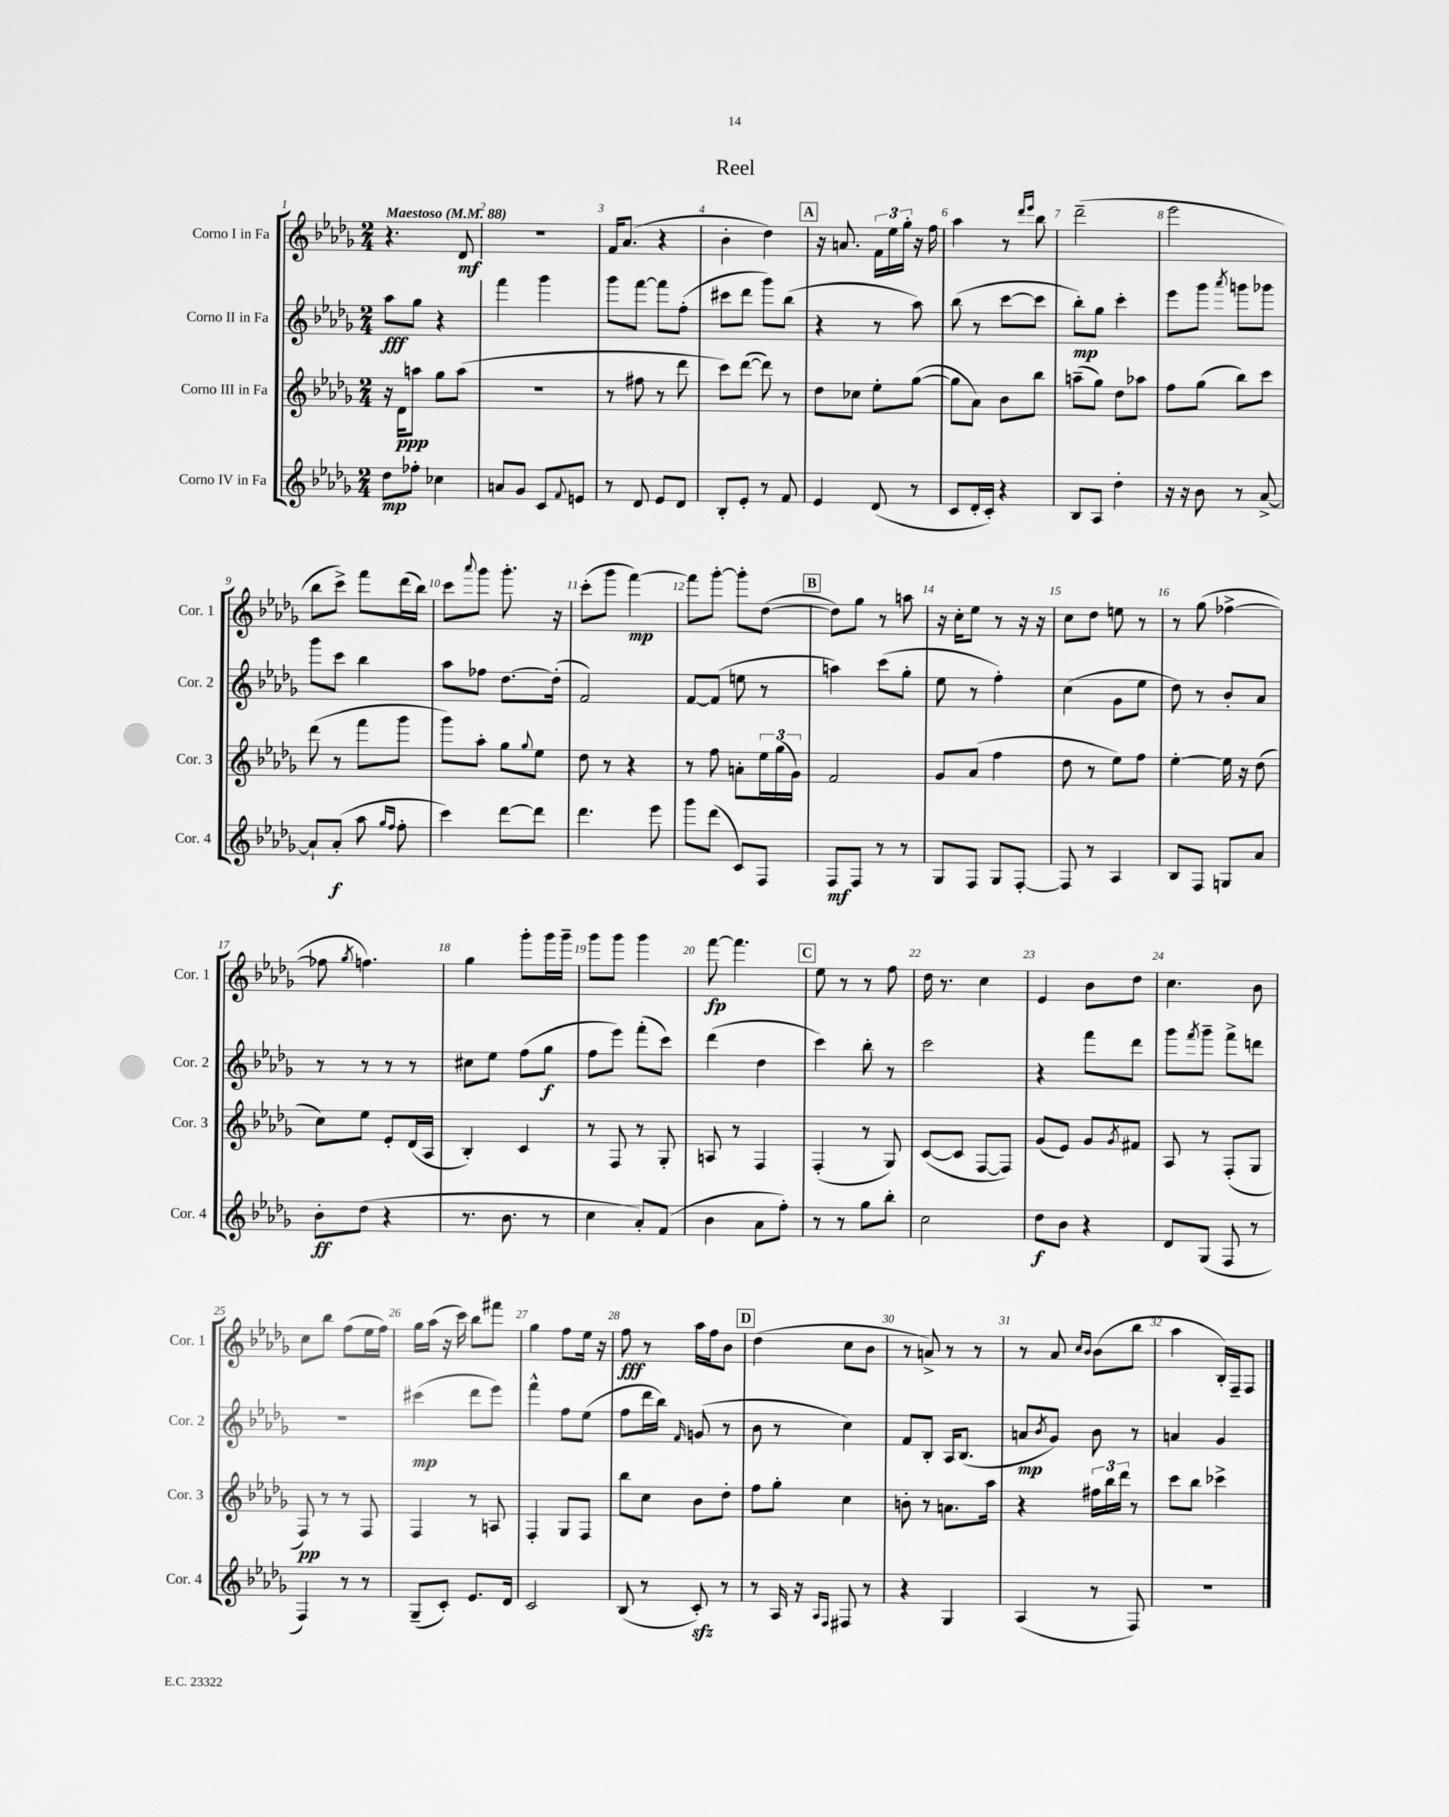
\header { title = "Reel" }
<<
\new StaffGroup <<
\new Staff = "s0" \with { instrumentName = "Corno I in Fa" shortInstrumentName = "Cor. 1" } {
    \clef treble \key des \major \numericTimeSignature \time 2/4 \tempo "Maestoso" 4 = 88
    r4. des'8\mf |
    r2 |
    f'16 aes'8.( r4 |
    bes'4-. des''4) |
    \mark \markup { \box "A" } r16 a'8. \tuplet 3/2 { f'16 ees''16 ges''16-. } r16 f''16 |
    aes''4 r8 \grace { des'''16 ees'''16 } bes''8 |
    des'''2--( |
    ees'''2 |
    bes''8 c'''8->) f'''8 des'''16( bes''16) |
    c'''8 \appoggiatura { aes'''8 } ges'''8 ges'''8.-. r16 |
    c'''8-.( ges'''8 f'''4~\mp) |
    f'''8 ges'''8~-. ges'''8-. des''8~( |
    \mark \markup { \box "B" } des''8) ges''8 r8 a''8 |
    r16 c''16-. ees''8 r8 r16 r16 |
    c''8 des''8 e''8 r8 |
    r8 ges''8( fes''4~-> |
    fes''8 \acciaccatura { ges''8 } f''4.) |
    ges''4 ges'''8-. ges'''16 ges'''16-- |
    ges'''8 ges'''8 ges'''4 |
    f'''8~\fp f'''4. |
    \mark \markup { \box "C" } ees''8 r8 r8 f''8 |
    des''16 r8. c''4 |
    ees'4 bes'8 des''8 |
    c''4. bes'8 |
    c''8 bes''8 f''8( ees''16 f''16) |
    ges''16 aes''16( r16 c'''16) bes''8 fis'''8 |
    ges''4 f''8 ees''16 r16 |
    f''8\fff r8 aes''16 f''16 bes'8 |
    \mark \markup { \box "D" } des''4( c''8 bes'8 |
    r8 a'8->) r8 r8 |
    r8 aes'8 \grace { c''16 bes'16 } bes'8( bes''8 |
    aes''4 bes16-.) f16-- f8 \bar "|." |
}
\new Staff = "s1" \with { instrumentName = "Corno II in Fa" shortInstrumentName = "Cor. 2" } {
    \clef treble \key des \major \numericTimeSignature \time 2/4
    aes''8\fff ges''8 r4 |
    f'''4 ges'''4 |
    ges'''8 f'''8~ f'''8 f''8-.( |
    cis'''8 des'''8 ges'''8) bes''8( |
    \mark \markup { \box "A" } r4 r8 aes''8) |
    bes''8( r8 c'''8~ c'''8 |
    bes''8-.\mp) ges''8 c'''4-. |
    ees'''8 ges'''8 \acciaccatura { aes'''8 } g'''8 ges'''8 |
    ges'''8 c'''8 bes''4 |
    aes''8 fes''8 des''8.~ des''16-.( |
    f'2) |
    f'8~ f'8( e''8 r8 |
    \mark \markup { \box "B" } a''4) c'''8( ges''8-. |
    ees''8 r8 f''4-.) |
    c''4( ges'8 ees''8 |
    des''8) r8 bes'8-. aes'8 |
    r8 r8 r8 r8 |
    cis''8 ees''8 f''8( ges''8\f |
    f''8 ees'''8) f'''8-.( c'''8) |
    des'''4( des''4 |
    \mark \markup { \box "C" } c'''4) bes''8-. r8 |
    c'''2 |
    r4 f'''8 des'''8 |
    ges'''8 \acciaccatura { f'''8 } ges'''8-- f'''8-> d'''8 |
    R2 |
    cis'''4\mp( des'''8 ees'''8) |
    f'''4-^ f''8 ees''8( |
    f''8 des'''16 bes''16) \grace { f'16 } g'8( r8 |
    \mark \markup { \box "D" } bes'8 r8 c''4) |
    f'8 bes8-. aes16 bes8.( |
    a'8\mp \acciaccatura { bes'8 } ges'8) bes'8 r8 |
    a'4 ges'4 \bar "|." |
}
\new Staff = "s2" \with { instrumentName = "Corno III in Fa" shortInstrumentName = "Cor. 3" } {
    \clef treble \key des \major \numericTimeSignature \time 2/4
    r16 des'16\ppp a''8 ges''8 a''8( |
    R2 |
    r8 fis''8 r8 des'''8 |
    c'''8) des'''8~( des'''8) r8 |
    \mark \markup { \box "A" } des''8 ces''8 ees''8-. ges''8~( |
    ges''8 aes'8) bes'8 bes''8 |
    a''8--( ges''8) des''8 aes''8 |
    f''8 ges''8( bes''8) c'''8 |
    des'''8( r8 f'''8 ges'''8 |
    ges'''8) aes''8-. ges''8 \appoggiatura { ges''8 } ees''8 |
    des''8 r8 r4 |
    r8 f''8 a'8-. \tuplet 3/2 { ees''16 ges''16( ges'16) } |
    \mark \markup { \box "B" } f'2 |
    ges'8 aes'8( f''4 |
    des''8 r8 ees''8) f''8 |
    ees''4~-. ees''16 r16 des''8( |
    c''8) ees''8 ees'8-. des'16( aes16 |
    bes4-.) c'4 |
    r8 f8 r8 ges8-. |
    a8 r8 f4 |
    \mark \markup { \box "C" } f4-.( r8 ges8) |
    c'8~( c'8 f8~ f8) |
    ges'8( ees'8) ges'8 \acciaccatura { ges'8 } fis'8 |
    aes8 r8 f8-.( ges8 |
    f8\pp) r8 r8 f8 |
    f4 r8 a8 |
    f4-. ges8 f8 |
    bes''8 c''8 bes'8 des''8-. |
    \mark \markup { \box "D" } f''8 ges''8-. c''4 |
    b'8-. r8 a'8. aes''16 |
    r4 \tuplet 3/2 { fis''16 bes''16 des'''16 } r8 |
    c'''8 bes''8 ces'''4-> \bar "|." |
}
\new Staff = "s3" \with { instrumentName = "Corno IV in Fa" shortInstrumentName = "Cor. 4" } {
    \clef treble \key des \major \numericTimeSignature \time 2/4
    des''8\mp fes''8-. ces''4 |
    a'8 ges'8 c'8 \appoggiatura { f'8 } e'8 |
    r8 des'8 ees'8 des'8 |
    bes8-. ees'8-. r8 f'8 |
    \mark \markup { \box "A" } ees'4 des'8( r8 |
    c'8 des'16-. c'16-.) r4 |
    bes8 aes8 des''4-. |
    r16 r16 bes'8 r8 aes'8~-> |
    aes'8-! aes'8-.\f( aes''8 \grace { ges''16 f''16 } f''8-. |
    c'''4) des'''8~ des'''8 |
    des'''4. ees'''8 |
    ges'''8 des'''8( c'8) f8 |
    \mark \markup { \box "B" } f8\mf f8 r8 r8 |
    ges8 f8 ges8 f8~-. |
    f8 r8 aes4 |
    bes8 f8 g8 aes'8 |
    bes'8-.\ff des''8( r4 |
    r8. bes'8. r8 |
    c''4 aes'8-.) f'8( |
    bes'4 aes'8 f''8-.) |
    \mark \markup { \box "C" } r8 r8 ges''8 bes''8-. |
    c''2 |
    des''8\f bes'8 r4 |
    des'8 ges8( f8 r8 |
    f4) r8 r8 |
    ges8--( c'8-.) ees'8. des'16 |
    c'2 |
    bes8( r8 c'8-.\sfz) r8 |
    \mark \markup { \box "D" } r8 aes16 r16 \grace { aes16 f16 } fis8 r8 |
    r4 ges4 |
    aes4( r8 f8) |
    R2 \bar "|." |
}
>>
>>
\layout { \context { \Score \override BarNumber.break-visibility = ##(#f #t #t) barNumberVisibility = #all-bar-numbers-visible } }
